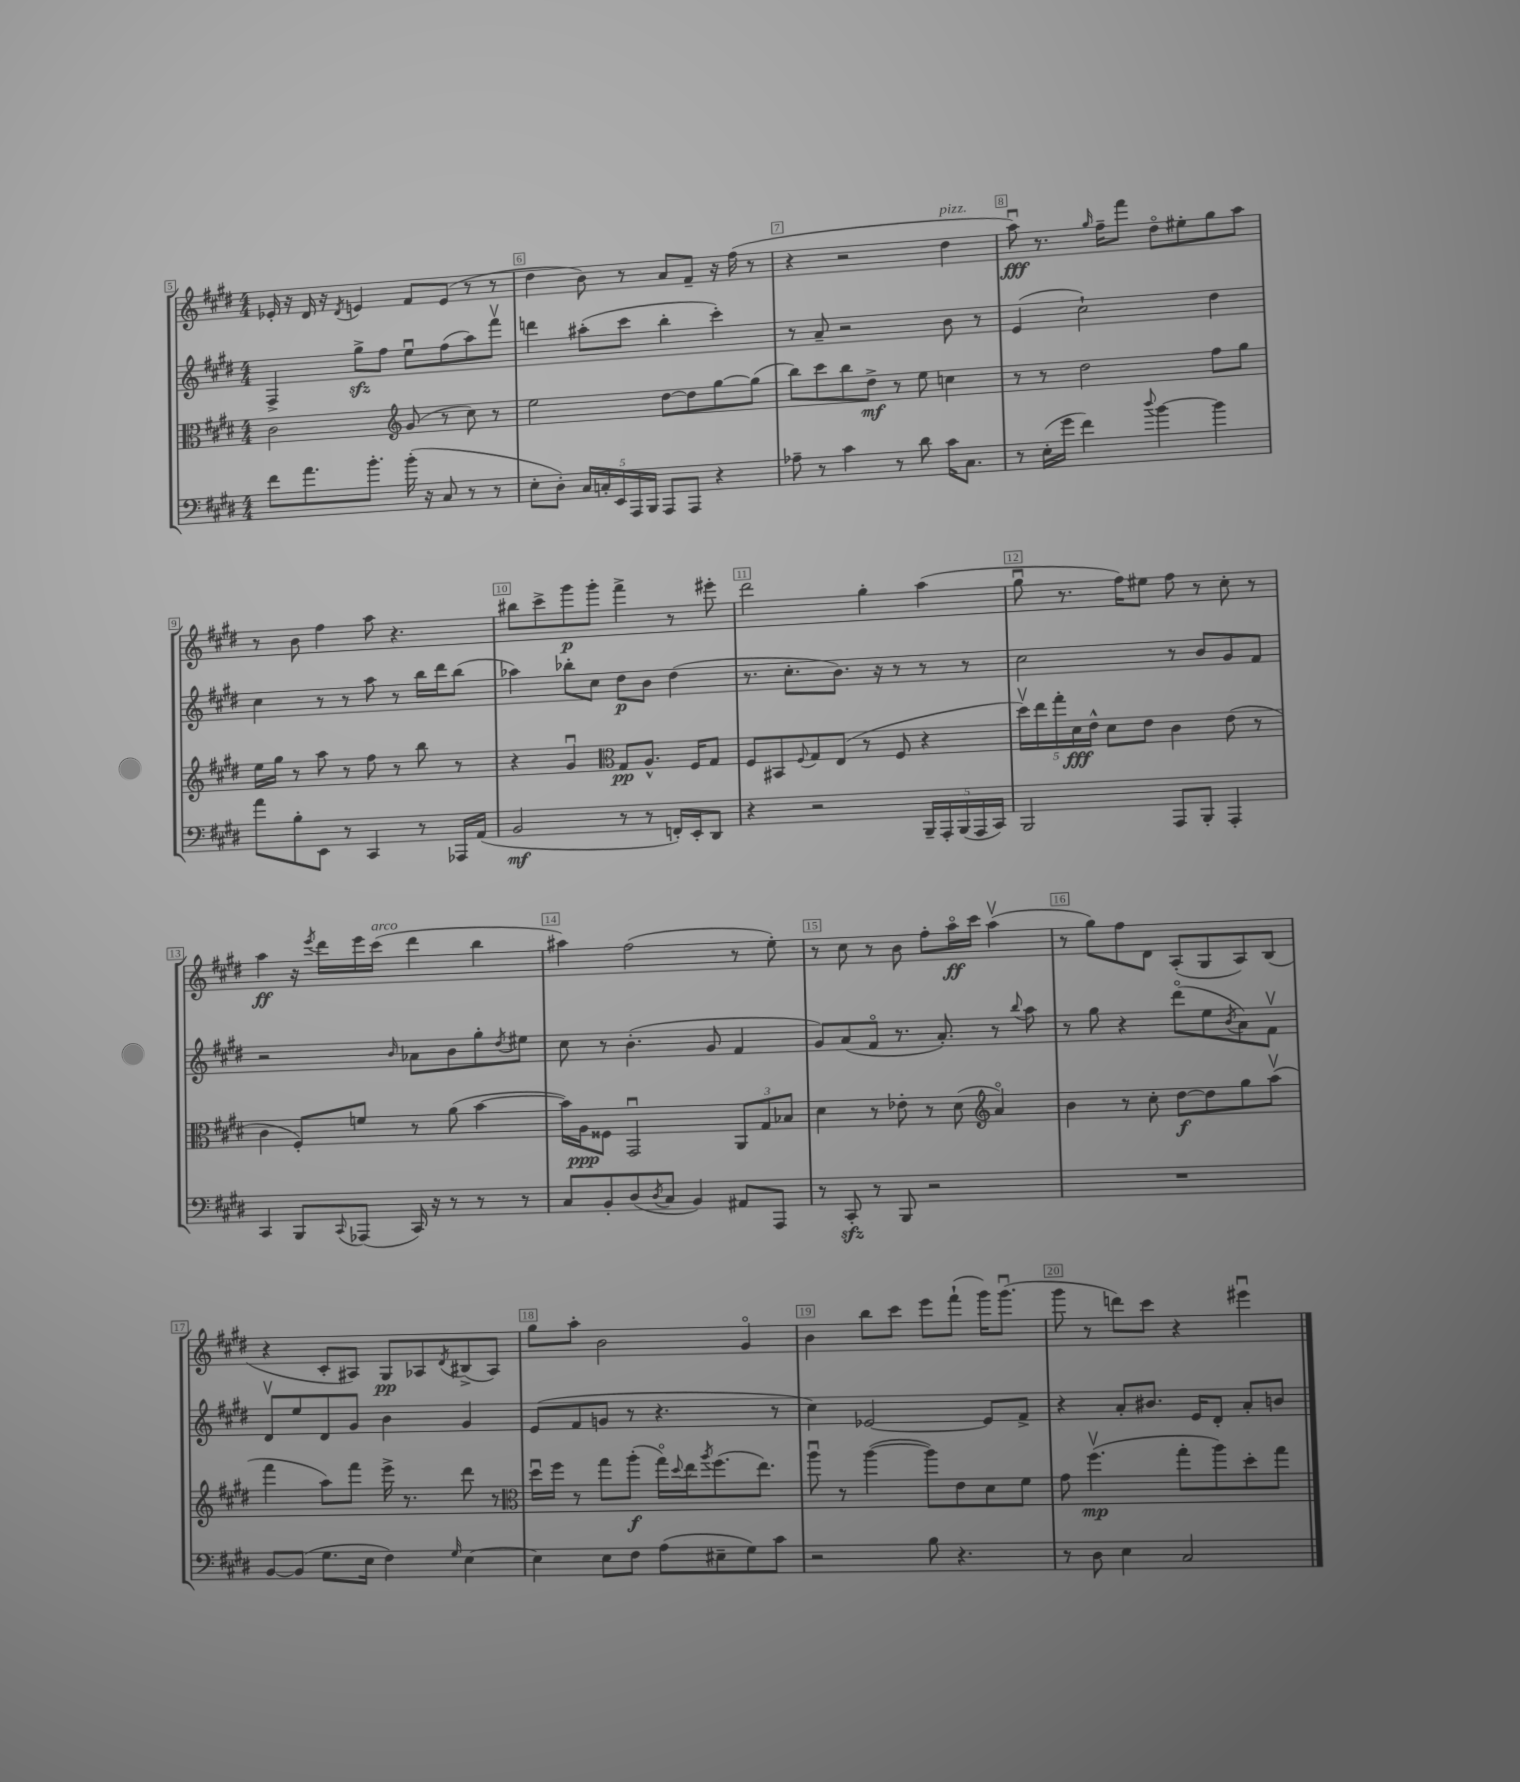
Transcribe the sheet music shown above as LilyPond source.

<<
\new StaffGroup <<
\new Staff = "s0" {
    \clef treble \key e \major \numericTimeSignature \time 4/4
    ees'16-. r16 dis'16 r16 \acciaccatura { dis'8 } e'4 fis'8 e'8( r8 r8 |
    dis''4 b'8) r8 a'8 fis'8-- r16 fis''16( r8 |
    r4 r2 dis''4^\markup { \italic "pizz." } |
    a''8\downbow\fff) r8. \grace { gis''16 } fis''16-- fis'''8 dis''8\flageolet eis''8-. gis''8 a''8 |
    r8 b'8 fis''4 a''8 r4. |
    bis''8 cis'''8-> gis'''8\p gis'''8-. fis'''4-> r8 eis'''8-. |
    dis'''2 gis''4-. a''4( |
    gis''8\downbow r8. fis''16) eis''8 fis''8 r8 cis''8-. r8 |
    a''4\ff r16 \acciaccatura { e'''8 } dis'''16 e'''16 cis'''16^\markup { \italic "arco" }( dis'''4 b''4 |
    ais''4) fis''2( r8 e''8-.) |
    r8 cis''8 r8 b'8 fis''8-. a''16\flageolet\ff cis'''16 a''4\upbow( |
    r8 gis''8) fis''8 dis'8 a8-.( gis8 a8) b8( |
    r4 cis'8-. ais8) gis8\pp aes8 \acciaccatura { dis'8 } bis8->( aes8) |
    gis''8 a''8-. b'2 gis'4\flageolet |
    b'4 b''8 cis'''8 e'''8 fis'''8-!( gis'''16) gis'''8.\downbow( |
    gis'''8 r8 d'''8) cis'''8 r4 eis'''4\downbow \bar "|." |
}
\new Staff = "s1" {
    \clef treble \key e \major \numericTimeSignature \time 4/4
    fis4-> gis''8->\sfz fis''8 e''8\downbow fis''8( a''8) fis'''8\upbow |
    d'''4 ais''8-.( cis'''8 b''4-. cis'''4-.) |
    r8 a'8-- r2 b'8 r8 |
    e'4( cis''2-!) dis''4 |
    cis''4 r8 r8 a''8 r8 b''16 dis'''16 b''8( |
    aes''4) bes''8-. cis''8 dis''8\p b'8 dis''4( |
    r8. cis''8.-. b'8.) r16 r8 r8 r8 |
    cis''2 r8 b'8 gis'8 fis'8 |
    r2 \grace { b'16 } aes'8 b'8 gis''8-. \acciaccatura { dis''8 } eis''8 |
    cis''8 r8 b'4.-.( gis'8 fis'4 |
    gis'8) a'8( fis'8\flageolet r8. a'8.-.) r8 \appoggiatura { b''8 } a''8 |
    r8 gis''8 r4 dis'''8\flageolet( e''8 \acciaccatura { b'8 } a'8) fis'8\upbow |
    dis'8\upbow e''8 dis'8 gis'8 b'4 gis'4 |
    e'8( fis'8 g'8 r8 r4. r8 |
    cis''4) ees'2~ ees'8 fis'8-> |
    r4 a'8-. bis'8. e'16 dis'8-. a'8-. b'8 \bar "|." |
}
\new Staff = "s2" {
    \clef alto \key e \major \numericTimeSignature \time 4/4
    cis'2 \clef treble gis'8( r8 cis''8) r8 |
    e''2 dis''8~ dis''8 gis''8~ gis''8( |
    b''8) cis'''8 b''8 dis''8->\mf r8 e''8 c''4 |
    r8 r8 dis''2 fis''8 gis''8 |
    e''16 gis''16 r8 a''8 r8 fis''8 r8 b''8 r8 |
    r4 gis'4\downbow \clef alto gis8\pp a8.-^ fis16 gis8 |
    fis8 bis,8 \appoggiatura { fis8 } gis8 e8( r8 fis8 r4 |
    \tuplet 5/4 { dis''16\upbow) e''16 gis''16-. dis'16\fff e'16-^ } dis'8 e'8 cis'4 e'8( r8 |
    cis'4 fis8-.) f'8 r8 a'8( b'4~ |
    b'16) a16\ppp fisis8 gis,2\downbow \tuplet 3/2 { a,8 gis8 bes8 } |
    dis'4 r8 ees'8-. r8 dis'8( \clef treble a'4\flageolet) |
    b'4 r8 cis''8-. dis''8~\f dis''8 gis''8 a''8\upbow( |
    fis'''4 a''8) fis'''8 e'''16-> r8. dis'''8 r8 |
    \clef alto dis''16\downbow fis''16 r8 gis''8 a''8-.\f( gis''16\flageolet) \appoggiatura { dis''8 } e''16 \acciaccatura { a''8 } fis''8.( e''8.) |
    a''8\downbow r8 a''4~( a''8) e'8 dis'8 fis'8 |
    gis'8 fis''4.\upbow\mp( gis''8-. a''8) dis''8-. gis''8 \bar "|." |
}
\new Staff = "s3" {
    \clef bass \key e \major \numericTimeSignature \time 4/4
    fis'8 a'8. b'8.-. b'16-.( r16 cis8 r8 r8 |
    e8-. dis8-.) \tuplet 5/4 { cis16 c16-. e,16 a,,16 b,,16 } a,,8 a,,8 r4 |
    aes8-- r8 cis'4 r8 dis'8 cis'16 cis8. |
    r8 e16-.( gis'16 fis'4) \appoggiatura { dis''8 } b'4~ b'4 |
    a'8 b8-. e,8 r8 cis,4 r8 aes,,16 a,16( |
    b,2\mf r8 r8 f,16-.) e,16-. dis,8 |
    r4 r2 \tuplet 5/4 { b,,16-- a,,16-. b,,16( a,,16 cis,16) } |
    b,,2 a,,8 b,,8-. a,,4-. |
    cis,4 b,,8 \appoggiatura { cis,8 } aes,,8( cis,16) r16 r8 r8 r8 |
    cis8 b,8-. dis8( \acciaccatura { dis8 } cis8 b,4) ais,8 a,,8 |
    r8 cis,8-.\sfz r8 b,,8 r2 |
    R1 |
    b,8~ b,8( gis8. e16 fis4) \grace { gis16 } e4~ |
    e4 e8 fis8 a8( eis8-- gis8) cis'8 |
    r2 b8 r4. |
    r8 dis8 e4 cis2 \bar "|." |
}
>>
>>
\layout { \context { \Score currentBarNumber = #5 \override BarNumber.break-visibility = ##(#f #t #t) barNumberVisibility = #all-bar-numbers-visible \override BarNumber.stencil = #(make-stencil-boxer 0.1 0.3 ly:text-interface::print) } }
